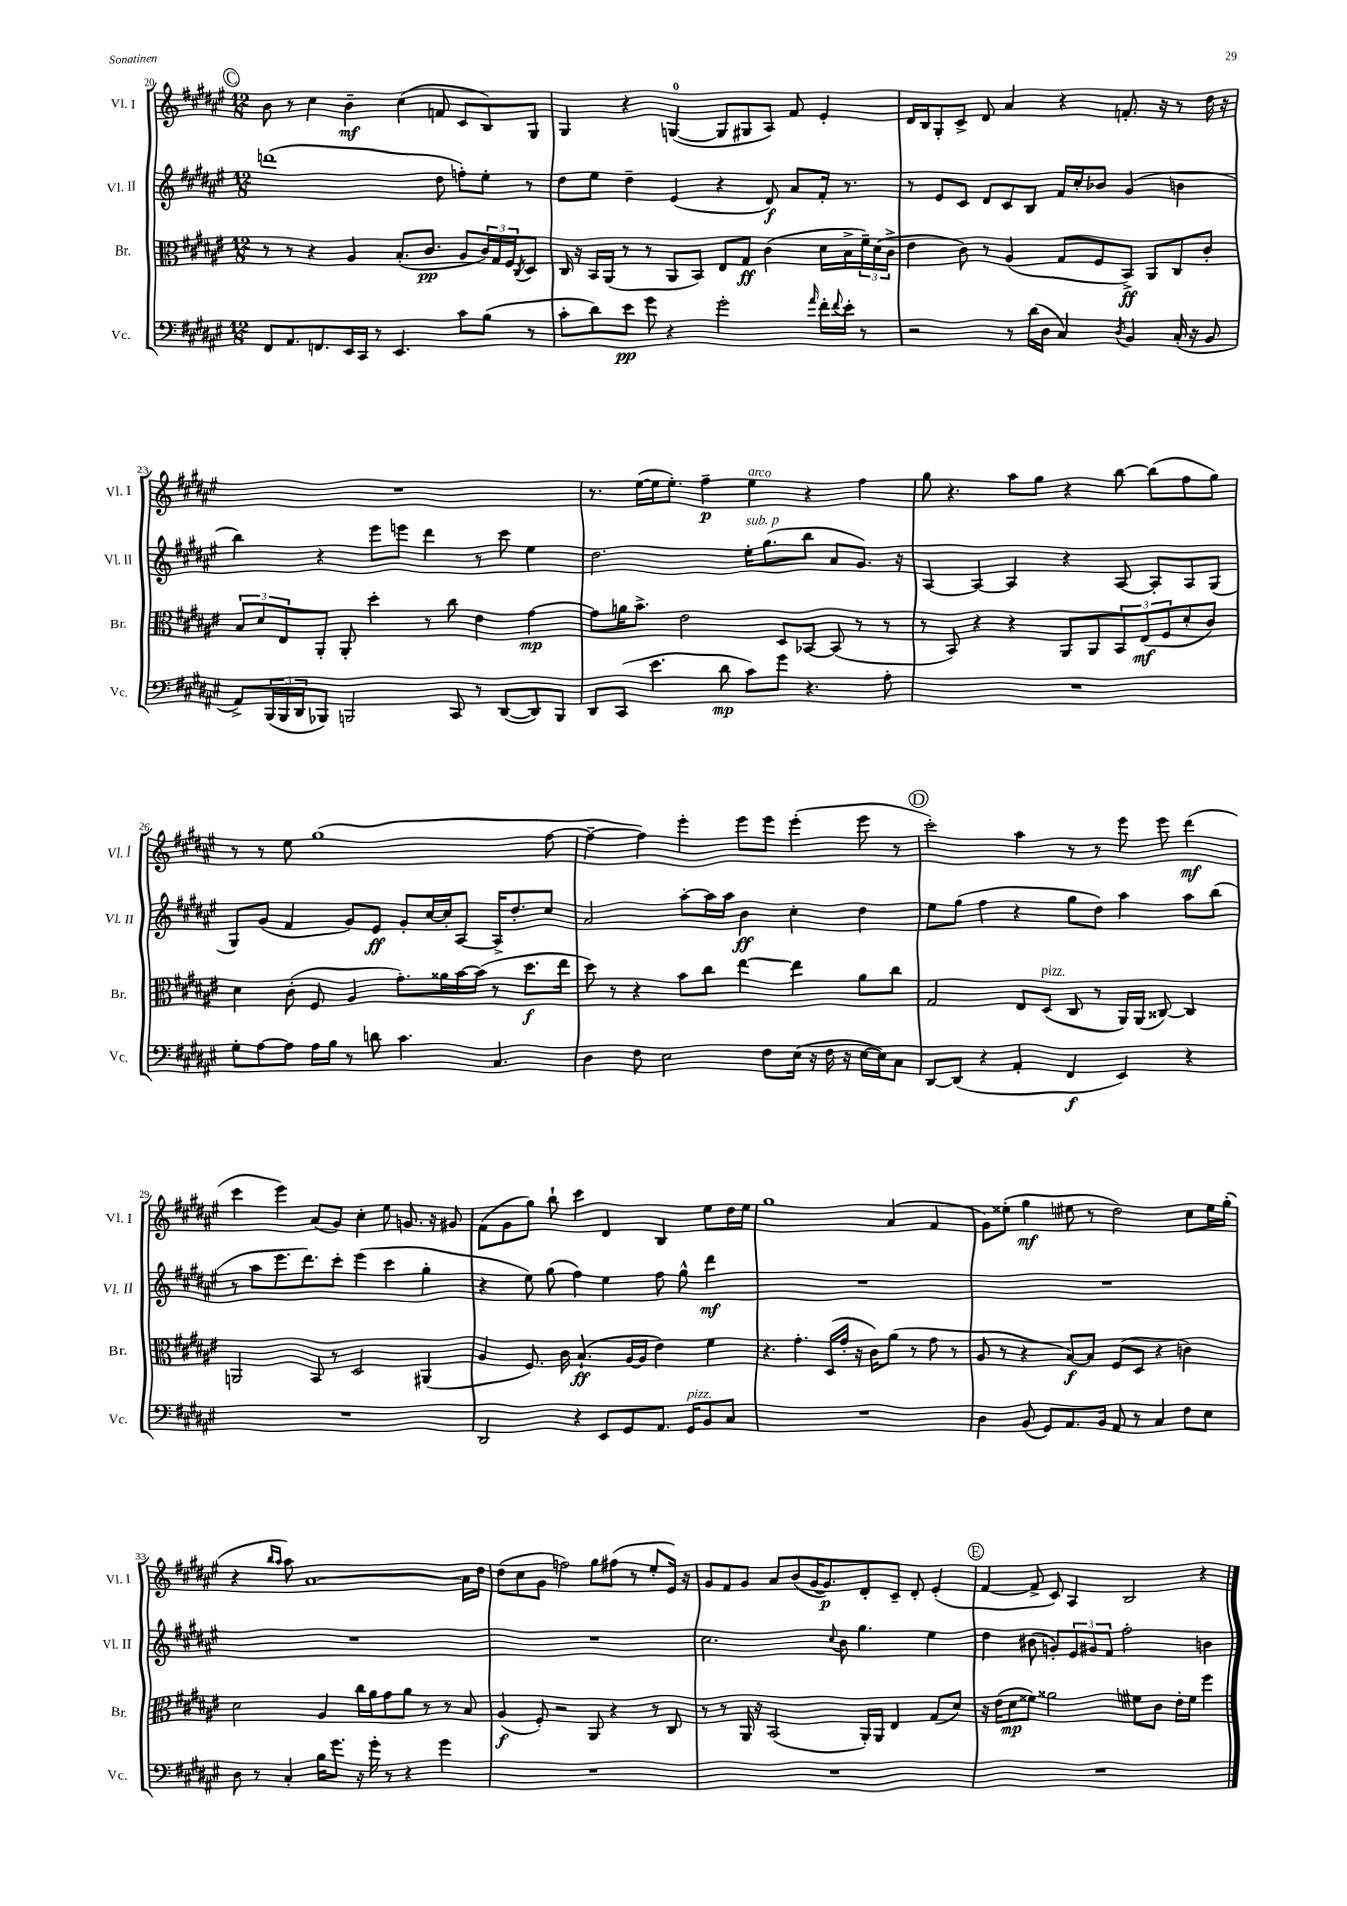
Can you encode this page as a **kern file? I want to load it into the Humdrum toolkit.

**kern	**kern	**kern	**kern
*staff4	*staff3	*staff2	*staff1
*clefF4	*clefC3	*clefG2	*clefG2
*k[f#c#g#d#a#e#]	*k[f#c#g#d#a#e#]	*k[f#c#g#d#a#e#]	*k[f#c#g#d#a#e#]
*M12/8	*M12/8	*M12/8	*M12/8
8FF#	8r	(1ddd	8b
8.AA#	8r	.	8r
.	4r	.	4cc#
8.FF	.	.	.
16EE#	4A#	.	4b~
16CC#	.	.	.
8r	.	.	.
4.EE#	(8.B'	.	(4cc#
.	8.c#	.	.
.	.	8dd#	8f
8c#	8A#	8ff')	8c#
(8B	24c#)	8ee#'	8B)
.	24G#	.	.
.	24F#	.	.
.	8qC#	.	.
8r	8D#	8r	8G#
=	=	=	=
8c#'	16C#	8dd#	4G#
.	16r	.	.
8d#)	16BB	8ee#	.
.	(16AA#	.	.
8e#	8r	4dd#~	4r
8g#	8r	.	.
4r	8AA#	(4e#	([4G
.	8BB)	.	.
2g#'	8E#	4r	8G]
.	8G#	.	8G#
.	(4c#	8d#)	8A#)
.	.	8a#	8f#
16qqa#	.	.	.
16f#'	16d#	16f#'	4e#'
8qqf#	.	.	.
16e#'	16B^	8.r	.
8r	24f#~)	.	.
.	(24d#	.	.
.	24c#^	.	.
=	=	=	=
2r	4e#	8r	16d#
.	.	.	16B
.	.	8e#	8G#'
.	8c#)	8c#	8c#^
.	8r	8d#	8d#
8r	(4A#	8c#	4a#
(16d#	.	8B	.
16D#	.	.	.
4C#)	8G#	16f#	4r
.	.	16cc#'	.
.	8F#	8b-	.
8qD#	.	.	.
4BB	8BB^)	(4g#	8.f'
.	8AA#	.	.
.	.	.	16r
(16C#'	8C#	4b	8r
16r	.	.	.
8BB	8c#'	.	16dd#
.	.	.	16r
=	=	=	=
8AA#^)	12B	4bb)	1.r
.	12d#	.	.
(24BBB	.	.	.
24BBB	12E#	.	.
24DD#	.	.	.
8BBB-)	8AA#'	4r	.
2BBB	8AA#'	.	.
.	4dd#'	8eee#	.
.	.	8eee	.
.	8r	4ddd#	.
8CC#	8cc#	.	.
8r	4e#	8r	.
([8DD#	.	8ccc#	.
8DD#])	[4g#	4ee#	.
8BBB	.	.	.
=	=	=	=
8DD#	8g#]	2.dd#	8.r
(8CC#	16a	.	.
.	8.b^	.	([16ee#
4.e#	.	.	16ee#]
.	.	.	8.ee#')
.	2e#	.	.
.	.	.	4ff#~
8d#	.	.	.
8c#)	.	16ee#'	4ee#
.	.	(8.gg#	.
8g#	8D#	.	.
4.r	[8BB-	8bb	4r
.	(8BB-]	8a#	.
.	8r	8.g#)	4ff#
8A#'	8r	.	.
.	.	16r	.
=	=	=	=
1.r	8r	[4A#	8gg#
.	8BB)	.	4.r
.	4r	4A#_	.
.	4r	4A#]	8aa#
.	.	.	8gg#
.	8AA#	4r	4r
.	8AA#	.	.
.	12BB	[8A#	[8bb
.	(12E#	.	.
.	.	8A#']	(8bb]
.	12F#	.	.
.	8d#'	8A#	8ff#
.	8c#)	(8G#	8gg#)
=	=	=	=
8G#'	4d#	8G#)	8r
[8A#	.	(8g#	8r
8A#]	(8c#'	4f#	8ee#
16A#	8F#	.	(1gg#
16B	.	.	.
8r	4A#	8g#)	.
8d	.	8e#	.
4.c#	8.g#')	8g#'	.
.	.	[16cc#	.
.	16a##	16cc#']	.
.	[16b	[8A#	.
.	(16b]	.	.
4.C#	8r	16A#^]	.
.	.	8.dd#'	.
.	8.dd#	.	.
.	.	8cc#	[8ff#
.	16ee#	.	.
=	=	=	=
4D#	8dd#)	2a#	4ff#~_
.	8r	.	.
8F#	4r	.	4ff#])
2E#	.	.	.
.	8b	[8aa#'	4eee#'
.	8cc#	16aa#]	.
.	.	16aa#	.
.	[4ee#	4b	8eee#
8F#	.	.	8eee#
(16E#	4ee#]	4cc#'	(4eee#'
16r	.	.	.
16F#	.	.	.
16r	.	.	.
[16E#	8a#	4dd#	8eee#
16E#])	.	.	.
8C#	8cc#	.	8r
=	=	=	=
[8DD#	2G#	8ee#	2ccc#')
(8DD#]	.	(8gg#	.
4r	.	4ff#	.
4AA#'	8E#	4r	4aa#
.	(8D#	.	.
4FF#	8C#	8gg#	8r
.	8r	8dd#)	8r
4EE#)	16AA#)	4aa#	8eee#
.	(16AA#	.	.
.	[8C##)	.	8eee#
4r	4C##]	8aa#	(4ddd#
.	.	(8bb	.
=	=	=	=
1.r	2AA	8r	4ccc#
.	.	8aa#	.
.	.	8.eee#	4eee#)
.	.	8.ddd#)	.
.	8BB	.	(8a#
.	8r	8ccc#'	8g#)
.	2D#	(4eee#	4cc#'
.	.	4ccc#	8ee#
.	.	.	8.g
.	(4AA#	4gg#'	.
.	.	.	16r
.	.	.	8g#
=	=	=	=
2DD#	4A#	4r	(8f#
.	.	.	8g#
.	8.F#)	8ee#)	8gg#)
.	.	(8gg#	8bb`
.	16c#	.	.
4r	(4.B`	4ff#)	4ccc#
8EE#	.	4ee#	4d#
8GG#	[16A#	.	.
.	16A#]	.	.
8.AA#	4e#)	8ff#	4B
.	.	8gg#^^	.
16GG#	.	.	.
8BB	4f#	4ddd#	8ee#
8C#	.	.	16dd#
.	.	.	16ee#
=	=	=	=
1.r	4.r	1.r	1gg#
.	4.g#'	.	.
.	(16D#	.	.
.	16g#'	.	.
.	16r	.	.
.	16c#)	.	.
.	(8a#	.	(4a#
.	8r	.	.
.	8g#	.	4f#
.	8r	.	.
=	=	=	=
4D#	8A#	1.r	8g#)
.	8r	.	(8ee##'
(8BB	4r	.	4gg#
8GG#)	.	.	.
8.AA#	[8B)	.	8ee#
.	8B]	.	8r
16BB	.	.	.
8AA#	(8F#	.	2dd#)
8r	8D#	.	.
4C#	4r	.	.
8F#	4c)	.	8cc#
8E#	.	.	16ee#
.	.	.	(16gg#'
=	=	=	=
8D#	2d#	1.r	4r
8r	.	.	.
.	.	.	16qqbb
.	.	.	16qqaa#
4C#'	.	.	8aa#)
.	.	.	[1a#
16B	4A#	.	.
8.g#	.	.	.
16r	16cc#	.	.
16g#'	16a#	.	.
8r	8g#	.	.
4r	8a#	.	.
.	8r	.	.
4g#	8r	.	.
.	8B	.	16a#]
.	.	.	16dd#
=	=	=	=
1.r	(4A#	1.r	(8dd#
.	.	.	8cc#
.	8F#')	.	8g#
.	2r	.	2ff)
.	8AA#	.	8gg#
.	4r	.	(8ff#
.	.	.	8r
.	8r	.	8ee#'
.	8C#	.	16e#)
.	.	.	16r
=	=	=	=
1.r	8r	2.cc#	8g#
.	8r	.	8f#
.	16AA#	.	8g#
.	16r	.	.
.	(2BB	.	8a#
.	.	.	(8b
.	.	.	[16g#
.	.	.	8.g#])
.	.	8qqcc#	.
.	.	8b	.
.	16AA#')	4.gg#	8d#'
.	16AA#	.	.
.	4E#	.	8c#~
.	.	.	8d#'
.	(8G#	4ee#	(4e#'
.	8d#)	.	.
=	=	=	=
1.r	16r	4dd#	[4f#
.	(16e#	.	.
.	8d#	.	.
.	8f##)	(8b#	8f#^]
.	2a##	8g')	8c#)
.	.	12e#	4A#
.	.	12g#	.
.	.	12f#	.
.	.	2ff#'	2B
.	8f#	.	.
.	8c#	.	.
.	16e#'	.	.
.	16f#	.	.
.	4ff#	4b	4r
==	==	==	==
*-	*-	*-	*-
